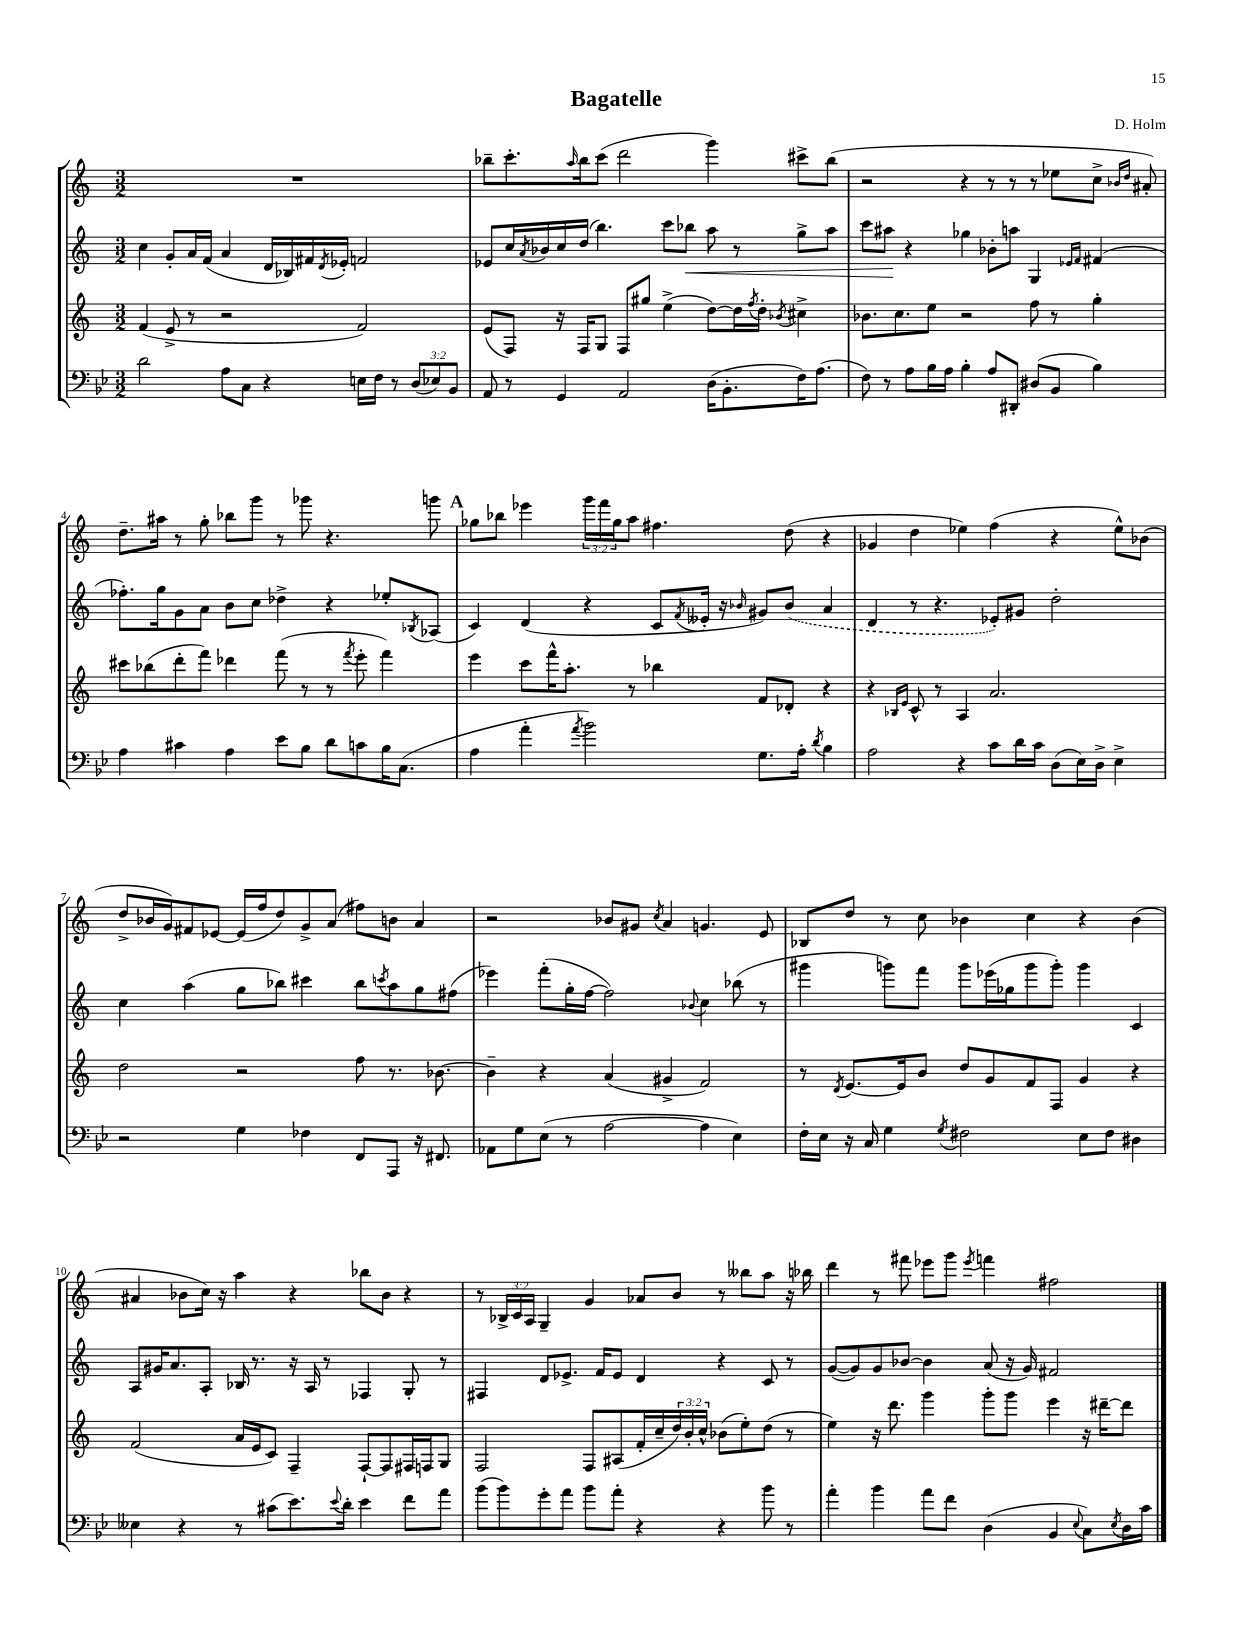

**kern	**kern	**kern	**kern
*staff4	*staff3	*staff2	*staff1
*clefF4	*clefG2	*clefG2	*clefG2
*k[b-e-]	*k[]	*k[]	*k[]
*M3/2	*M3/2	*M3/2	*M3/2
2d	(4f	4cc	1.r
.	8e^	8g'	.
.	8r	16a	.
.	.	(16f	.
8A	2r	4a	.
8C	.	.	.
4r	.	16d	.
.	.	16B-)	.
.	.	16f#	.
.	.	8qd	.
.	.	16e-'	.
16E	2f)	2f	.
16F	.	.	.
8r	.	.	.
(12D	.	.	.
12E-)	.	.	.
12BB-	.	.	.
=	=	=	=
8AA	(8e	8e-	8bb-~
8r	8F)	16cc	8.ccc'
.	.	8qa	.
.	.	16b-	.
4GG	16r	16cc	.
.	.	.	16qqaa
.	16F	(16dd	16bb-
.	8G	4.bb)	(8ccc
2AA	8F	.	2ddd
.	8gg#	.	.
.	(4ee^	8ccc	.
.	.	8bb-	.
(16D	[8dd)	8aa	4ggg)
8.BB-'	.	.	.
.	16dd]	8r	.
.	8qff	.	.
.	16dd'	.	.
.	8qb-	.	.
16F)	4cc#^	8gg^	8ccc#^
(8.A	.	.	.
.	.	8aa	(8bb-
=	=	=	=
8F)	8.b-	8ccc	2r
8r	.	8aa#	.
.	8.cc	.	.
8A	.	4r	.
16B-	8ee	.	.
16A	.	.	.
4B-'	2r	4gg-	4r
8A	.	8b-'	8r
8DD#'	.	8aa	8r
(8D#	8ff	4G	8r
8BB-	8r	.	8ee-
.	.	16qqe-	.
.	.	16qqf	.
4B-)	4gg'	(4f#	8cc^
.	.	.	16qqb-
.	.	.	16qqdd
.	.	.	8a#')
=	=	=	=
4A	8ccc#	8.ff-')	8.dd~
.	(8bb-	.	.
.	.	16gg	16aa#
4c#	8ddd'	8g	8r
.	8fff)	8a	8gg'
4A	4ddd-	8b	8bb-
.	.	8cc	8ggg
8e-	(8fff	4dd-^	8r
8B-	8r	.	8ggg-
8d	8r	4r	4.r
.	8qfff	.	.
8c	8eee'	.	.
16B-	4fff)	8ee-'	.
(8.C	.	.	.
.	.	8qB-	.
.	.	(8A-	8ggg
=	=	=	=
4A	4eee	4c)	8gg-
.	.	.	8bb-
4a'	8ccc	(4d	4eee-
.	16fff^^	.	.
.	8.aa'	.	.
8qa	.	.	.
2b-)	.	4r	24ggg
.	.	.	24fff
.	.	.	24gg-
.	8r	.	8aa
.	4bb-	8c	4.ff#
.	.	8qf	.
.	.	16e--'	.
.	.	16r	.
.	.	16qqb-	.
8.G	8f	8g#)	.
.	8d-'	(8b-	(8dd
16A'	.	.	.
8qd	.	.	.
4B-	4r	4a	4r
=	=	=	=
2A	4r	4d	4g-
.	16qqB-	.	.
.	16qqe	.	.
.	8c^^	8r	4dd
.	8r	4.r	.
4r	4A	.	4ee-)
8c	2.a	8e-')	(4ff
16d	.	8g#	.
16c	.	.	.
(8D	.	2dd'	4r
16E-)	.	.	.
16D^	.	.	.
4E-^	.	.	8ee-^^)
.	.	.	(8b-
=	=	=	=
2r	2dd	4cc	8dd^
.	.	.	16b-
.	.	.	16g)
.	.	(4aa	8f#
.	.	.	[8e-
4G	2r	8gg	(16e-]
.	.	.	16ff
.	.	8bb-)	8dd)
4F-	.	4ccc#	8g^
.	.	.	(8a
8FF	8ff	8bb-	8ff#)
.	.	8qccc	.
8AAA	8.r	8aa	8b
16r	.	8gg	4a
8.FF#	[8.b-	.	.
.	.	(8ff#	.
=	=	=	=
8AA-	4b-~]	4eee-)	2r
8G	.	.	.
(8E-	4r	(8fff'	.
8r	.	16gg'	.
.	.	[16ff	.
[2A	(4a	2ff])	8b-
.	.	.	8g#
.	.	.	8qcc
.	4g#^	.	4a
.	.	8qqb-	.
4A]	2f)	4cc	4.g
4E-)	.	(8bb-	.
.	.	8r	8e
=	=	=	=
16F'	8r	4ggg#	8B-
16E-	.	.	.
.	8qd	.	.
16r	[8.e	.	8dd
16C	.	.	.
4G	.	8ggg)	8r
.	16e]	.	.
.	8b	8fff	8cc
8qG	.	.	.
2F#	8dd	8ggg	4b-
.	8g	(16eee-	.
.	.	16gg-	.
.	8f	8ggg	4cc
.	8F	8ggg')	.
8E-	4g	4ggg	4r
8F#	.	.	.
4D#	4r	4c	(4b-
=	=	=	=
4E--	(2f	8A	4a#
.	.	16g#	.
.	.	8.a	.
4r	.	.	8b-
.	.	8A'	16cc)
.	.	.	16r
8r	16a	16B-	4aa
.	16e	8.r	.
(8c#	8c)	.	.
8.e-)	4F~	16r	4r
.	.	16A	.
.	.	8r	.
8qqe-	.	.	.
16d'	.	.	.
4e-	[8F`	4F-	8bb-
.	8F]	.	8b-
8f	16F#	8G'	4r
.	16F	.	.
8a	8G	8r	.
=	=	=	=
(8b-	2F	4F#	8r
8b-)	.	.	24B-^
.	.	.	24c
.	.	.	24A
8g'	.	8d	4G~
8a	.	8.e-^	.
8b-	8F	.	4g
.	.	16f	.
8a'	(8A#	8e-	.
4r	16f'	4d	8a-
.	16cc~	.	.
.	24dd)	.	8b
.	24b'	.	.
.	24cc^^	.	.
4r	(8b-	4r	8r
.	8ee')	.	8bb--
8b-	(8dd	8c	8aa
8r	8r	8r	16r
.	.	.	16bb-
=	=	=	=
4a'	4ee)	([8g	4ddd
.	.	8g])	.
4b-	16r	8g	8r
.	8.ddd	.	.
.	.	[8b-	8fff#
8a	4ggg	4b-]	8eee-
8f	.	.	8ggg
.	.	.	8qeee-
(4D	8ggg'	(8a	4fff
.	8ggg	16r	.
.	.	16g)	.
4BB-	4eee	2f#	2ff#
8qqE-	.	.	.
8C)	16r	.	.
.	[16ddd#~	.	.
8qE-	.	.	.
16D	8ddd#]	.	.
16c	.	.	.
==	==	==	==
*-	*-	*-	*-
